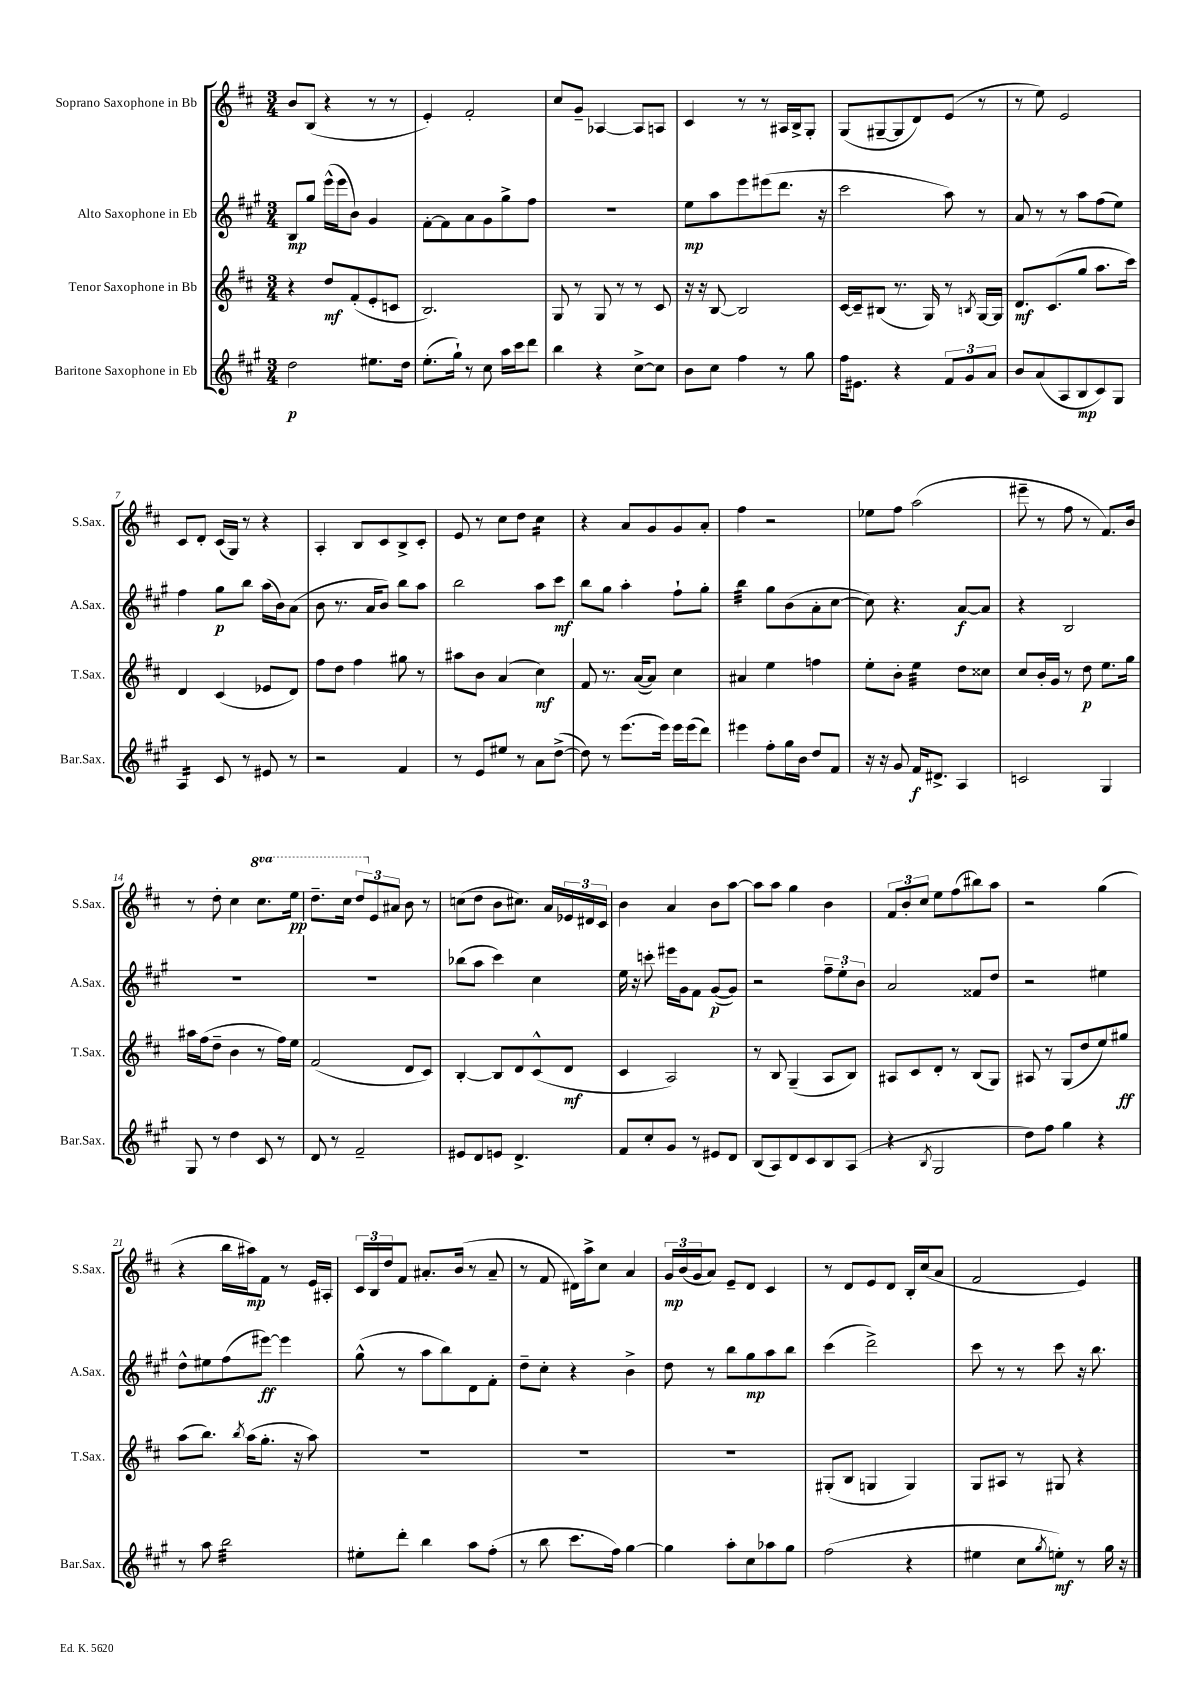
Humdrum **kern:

**kern	**kern	**kern	**kern
*staff4	*staff3	*staff2	*staff1
*clefG2	*clefG2	*clefG2	*clefG2
*k[f#c#g#]	*k[f#c#]	*k[f#c#g#]	*k[f#c#]
*M3/4	*M3/4	*M3/4	*M3/4
2dd	4r	8B	8b
.	.	8gg#	(8B
.	8dd	(16eee^^	4r
.	.	16eee	.
.	(8f#'	8b)	.
8.ee#	8e'	4g#	8r
.	8c	.	8r
16dd	.	.	.
=	=	=	=
(8.ee'	2.B)	[8f#'	4e')
.	.	8f#]	.
16gg#`)	.	.	.
8r	.	8a	2f#'
8cc#	.	8g#	.
16aa	.	8gg#^	.
16ccc#	.	.	.
8ddd	.	8ff#	.
=	=	=	=
4bb	8G	2.r	8cc#
.	8r	.	8g~
4r	8G	.	[4A-
.	8r	.	.
[8cc#^	8r	.	8A-]
8cc#]	8c#	.	8A
=	=	=	=
8b	16r	8ee	4c#
.	16r	.	.
8cc#	[8B	8aa	.
4ff#	2B]	8eee	8r
.	.	(8eee#	8r
8r	.	8.ddd	16A#
.	.	.	16B^
8gg#	.	.	8G'
.	.	16r	.
=	=	=	=
16ff#	[16c#	2ccc#	(8G
8.e#	16c#~]	.	.
.	(8B#	.	[8G#~
4r	8.r	.	8G#]
.	.	.	8d)
.	16G)	.	.
12f#	8r	8aa)	(8e
12g#	.	.	.
.	8qB	.	.
.	[16G	8r	8r
12a	.	.	.
.	16G]	.	.
=	=	=	=
8b	8.d	8a	8r
(8a	.	8r	8ee)
.	(8.c#	.	.
8A	.	8r	2e
8B	8gg	8aa	.
8c#)	8.aa	(8ff#	.
8G#	.	8ee)	.
.	16ccc#)	.	.
=	=	=	=
4A	4d	4ff#	8c#
.	.	.	8d'
8c#	(4c#	8gg#	(16c#
.	.	.	16G)
8r	.	8bb	8r
8e#	8e-	(16aa	4r
.	.	16b)	.
8r	8d)	(8a	.
=	=	=	=
2r	8ff#	8b	4A'
.	8dd	8.r	.
.	4ff#	.	8B
.	.	16a	.
.	.	8b)	8c#
4f#	8gg#	8bb	8B^
.	8r	8aa	8c#'
=	=	=	=
8r	8aa#	2bb	8e
8e	8b	.	8r
8ee#	(4a	.	8cc#
8r	.	.	8dd
8a	4cc#)	8aa	4cc#
([8dd^	.	8ccc#	.
=	=	=	=
8dd])	8f#	8bb	4r
8r	8.r	8gg#	.
(8.eee	.	4aa'	8a
.	([16a	.	.
.	8a])	.	8g
16eee)	.	.	.
16eee	4cc#	8ff#`	8g
(16eee	.	.	.
8ddd)	.	8gg#'	8a'
=	=	=	=
4eee#	4a#	4bb	4ff#
8ff#'	4ee	8gg#	2r
16gg#	.	(8b	.
16b	.	.	.
8dd	4ff	8a'	.
8f#	.	[8cc#	.
=	=	=	=
16r	8ee'	8cc#])	8ee-
16r	.	.	.
8g#	8b'	4.r	8ff#
16f#	4ee	.	(2aa
8.d#^	.	.	.
4A	8dd	[8a	.
.	8cc##	8a]	.
=	=	=	=
2c	8cc#	4r	8eee#~
.	16b'	.	8r
.	16g	.	.
.	8r	2B	8ff#
.	8dd	.	8r
4G#	8.ee	.	8.f#)
.	16gg	.	16b
=	=	=	=
8G#	16aa#	2.r	8r
.	(16ff#	.	.
8r	8dd~	.	8dd'
4dd	4b	.	4cc#
8c#	8r	.	8.ccc#
8r	16ff#)	.	.
.	16ee	.	16eee
=	=	=	=
8d	(2f#	2.r	8.ddd~
8r	.	.	.
.	.	.	16ccc#
2f#~	.	.	12ddd
.	.	.	12e
.	.	.	12a#
.	8d	.	8b
.	8c#)	.	8r
=	=	=	=
8e#	[4B'	(8bb-	(8cc
8d	.	8aa	8dd
8e	8B]	4ccc#)	8b
4.d^	8d	.	8.cc#)
.	(8c#^^	4cc#	.
.	.	.	16a
.	8d	.	24e-
.	.	.	24d#
.	.	.	24c#
=	=	=	=
8f#	4c#	16ee	4b
.	.	16r	.
8cc#'	.	8ccc'	.
8g#	2A)	16eee#	4a
.	.	16g#	.
8r	.	8f#	.
8e#	.	([8g#	8b
8d	.	8g#])	[8aa
=	=	=	=
(8B	8r	2r	8aa]
8A)	8B	.	8aa
8d	(4G~	.	4gg
8c#	.	.	.
8B	8A	12ff#~	4b
.	.	12ee'	.
(8A	8B)	.	.
.	.	12b	.
=	=	=	=
4r	8A#	2a	12f#
.	.	.	12b'
.	8c#	.	.
.	.	.	12cc#
8qB	.	.	.
2G#	8d'	.	8ee
.	8r	.	(8ff#
.	(8B	8f##	8bb#)
.	8G)	8dd	8aa
=	=	=	=
8dd)	8A#	2r	2r
8ff#	8r	.	.
4gg#	(8G	.	.
.	8dd	.	.
4r	8ee)	4ee#	(4gg
.	8gg#	.	.
=	=	=	=
8r	(8aa	8dd^^	4r
8aa	8.bb)	8ee#	.
2bb	.	(8ff#	16bb
.	8qbb	.	.
.	(16aa	.	16aa#)
.	8.gg'	[8eee#)	8f#
.	.	4eee#]	8r
.	16r	.	.
.	8aa)	.	16e
.	.	.	16A#'
=	=	=	=
8ee#'	2.r	(8gg#^^	24c#
.	.	.	24B
.	.	.	24dd
8ddd'	.	8r	8f#
4bb	.	8aa	8.a#'
.	.	8bb)	.
.	.	.	(16b
8aa	.	8d	8r
(8ff#'	.	8f#'	8a#~
=	=	=	=
8r	2.r	8dd~	8r
8bb	.	8cc#'	8f#
8.ccc#	.	4r	16d#)
.	.	.	16aa^
.	.	.	8cc#
16ff#)	.	.	.
[4gg#	.	4b^	4a
=	=	=	=
4gg#]	2.r	8dd	24g
.	.	.	(24b
.	.	.	24g
.	.	8r	8a)
8aa'	.	8bb	8e~
8cc#	.	8gg#	8d
8aa-	.	8aa	4c#
8gg#	.	8bb	.
=	=	=	=
(2ff#	(8G#'	(4ccc#	8r
.	8B	.	8d
.	4G	2ddd^)	8e
.	.	.	8d
4r	4G)	.	16B'
.	.	.	(16cc#
.	.	.	8a
=	=	=	=
4ee#	8G	8ccc#	2f#
.	8A#	8r	.
8cc#	8r	8r	.
8qgg#	.	.	.
8ee')	8G#	8ccc#	.
8r	4r	16r	4e)
.	.	8.bb	.
16gg#	.	.	.
16r	.	.	.
==	==	==	==
*-	*-	*-	*-
